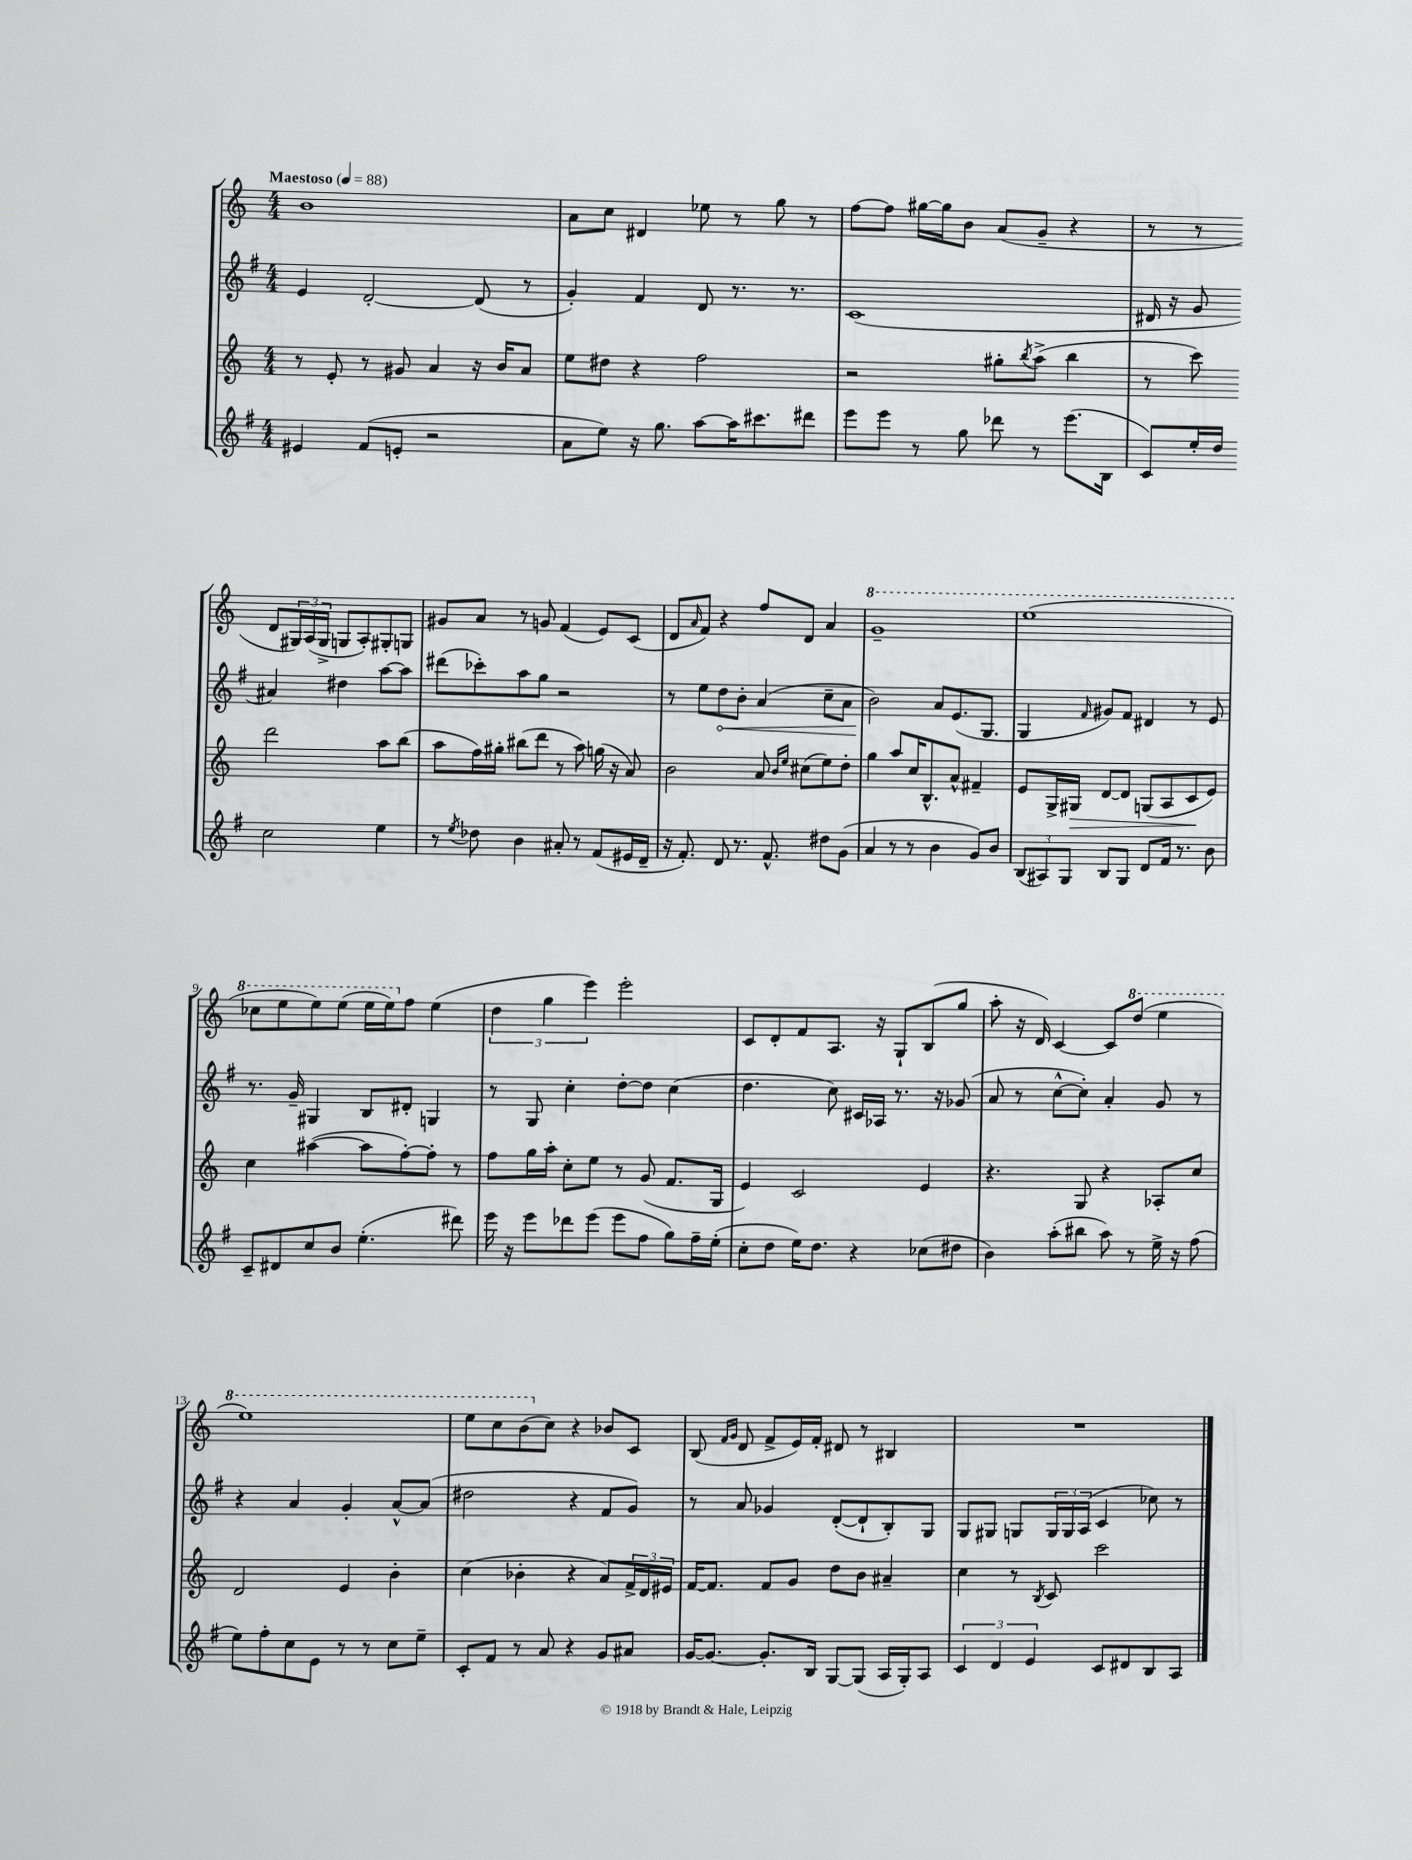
<<
\new StaffGroup <<
\new Staff = "s0" {
    \clef treble \key c \major \numericTimeSignature \time 4/4 \tempo "Maestoso" 4 = 88
    b'1 |
    a'8 c''8 dis'4 ees''8 r8 g''8 r8 |
    f''8~ f''8 gis''16~ gis''16 b'8 a'8( g'8-- r4 |
    r8 r8 d'8 \tuplet 3/2 { gis16) a16( gis16-> } g8 a8-.) gis8-. g8 |
    gis'8 a'8 r8 g'8 f'4( e'8) c'8( |
    d'8 \grace { a'16 } f'8) r4 f''8 d'8 a'4 |
    \ottava #1 g''1-- |
    e'''1( |
    ces'''8 e'''8 e'''8) e'''8( e'''16 e'''16) \ottava #0 f''8 e''4( |
    \tuplet 3/2 { d''4 g''4 e'''4) } e'''2-. |
    c'8 d'8-. f'8 a8. r16 g8-! b8( g''8 |
    a''8-. r16 d'16) c'4~ c'8 \ottava #1 d'''8( e'''4 |
    e'''1) |
    e'''8 c'''8 b''8( \ottava #0 c''8) r4 bes'8 c'8 |
    b8( \grace { f'16 g'16 } d'8 f'8-> e'16) f'16-. dis'8 r8 bis4 |
    R1 \bar "|." |
}
\new Staff = "s1" {
    \clef treble \key g \major \numericTimeSignature \time 4/4
    e'4 d'2~-. d'8( r8 |
    g'4-.) fis'4 d'8 r8. r8. |
    c'1( |
    dis'16 r16 g'8 ais'4) dis''4 a''8~ a''8 |
    dis'''8( ces'''8-.) a''8 g''8 r2 |
    r8 e''8 \once \override Hairpin.circled-tip = ##t d''8\< b'8-. a'4( c''8-- a'8 |
    b'2\!) a'8 e'8.( g8. |
    g4 \grace { fis'16 } gis'8) fis'8 dis'4 r8 e'8 |
    r8. g'16-- gis4 b8 dis'8-. g4 |
    r8 g8 c''4-. d''8~-. d''8 c''4( |
    d''4. c''8) cis'16 aes16 r8. r16 ges'8( |
    a'8 r8 c''8~-^ c''8-.) a'4-. g'8 r8 |
    r4 a'4 g'4-. a'8~-^ a'8( |
    dis''2 r4 fis'8 g'8) |
    r8 a'8 ges'4 d'8~-.( d'8-! b8-.) g8 |
    g8 gis8 g8 \tuplet 3/2 { g16 g16 a16( } c'4 ces''8) r8 \bar "|." |
}
\new Staff = "s2" {
    \clef treble \key c \major \numericTimeSignature \time 4/4
    r8 e'8-. r8 gis'8 a'4 r16 b'16 a'8 |
    e''8 dis''8 r4 f''2 |
    r2 gis''8-. \acciaccatura { b''8 } a''8->( b''4 |
    r8 c'''8) d'''2 a''8 b''8( |
    a''8 f''16) gis''16-. bis''8( d'''8 r8 a''8) g''16( r16 a'8) |
    b'2 a'8 \grace { b'16 e''16 } cis''8( e''8) d''8-. |
    g''4 a''8 c''16 b8.-^ a'8-^ fis'4-- |
    e'8 g16-> gis16\> d'8~ d'8 g8( a8 c'8\! e'8) |
    c''4 ais''4~( ais''8 f''8~-.) f''8-. r8 |
    f''8 g''16 a''16-. c''8-. e''8 r8 g'8( f'8. g16 |
    e'4) c'2 e'4 |
    r4. g8 r4 aes8-. c''8 |
    d'2 e'4 b'4-. |
    c''4( bes'4-. r4 a'8) \tuplet 3/2 { f'16-> d'16 eis'16 } |
    f'16~ f'8. f'8 g'8 d''8 b'8 ais'4-- |
    c''4 r8 \acciaccatura { b8 } c'8 c'''2 \bar "|." |
}
\new Staff = "s3" {
    \clef treble \key g \major \numericTimeSignature \time 4/4
    eis'4 fis'8( e'8-. r2 |
    a'8 e''8) r16 g''8. a''8~ a''16 cis'''8. dis'''8 |
    e'''8 e'''8 r8 g''8 des'''8 r8 e'''8.( b16 |
    c'8) e''16-. d''16 c''2 e''4 |
    r8 \acciaccatura { e''8 } des''8 b'4 ais'8-. r8 fis'8( eis'16 d'16-- |
    r16 fis'8.-.) d'8 r8. fis'8.-^ dis''8 g'8( |
    a'4 r8 r8 b'4 g'8) b'8 |
    \tuplet 3/2 { b8( ais8) g8 } b8 g8 d'8 fis'16 r8. b'8 |
    c'8-- dis'8 c''8 b'8 e''4.-.( dis'''8) |
    e'''16 r16 e'''8 des'''8 e'''8( e'''8 fis''8 g''8) fis''16-- e''16-.( |
    c''8-. d''8 e''16) d''8. r4 ces''8( dis''8 |
    b'4) a''8-.( bis''8 a''8) r8 e''16-> r16 fis''8( |
    e''8) fis''8-. c''8 e'8 r8 r8 c''8 e''8-- |
    c'8-. fis'8 r8 a'8 r4 g'8 ais'8 |
    g'16~ g'8.~ g'8.-. b16 g8~ g8( a16 g16-.) a8 |
    \tuplet 3/2 { c'4 d'4 e'4 } c'8 dis'8 b8 a8 \bar "|." |
}
>>
>>
